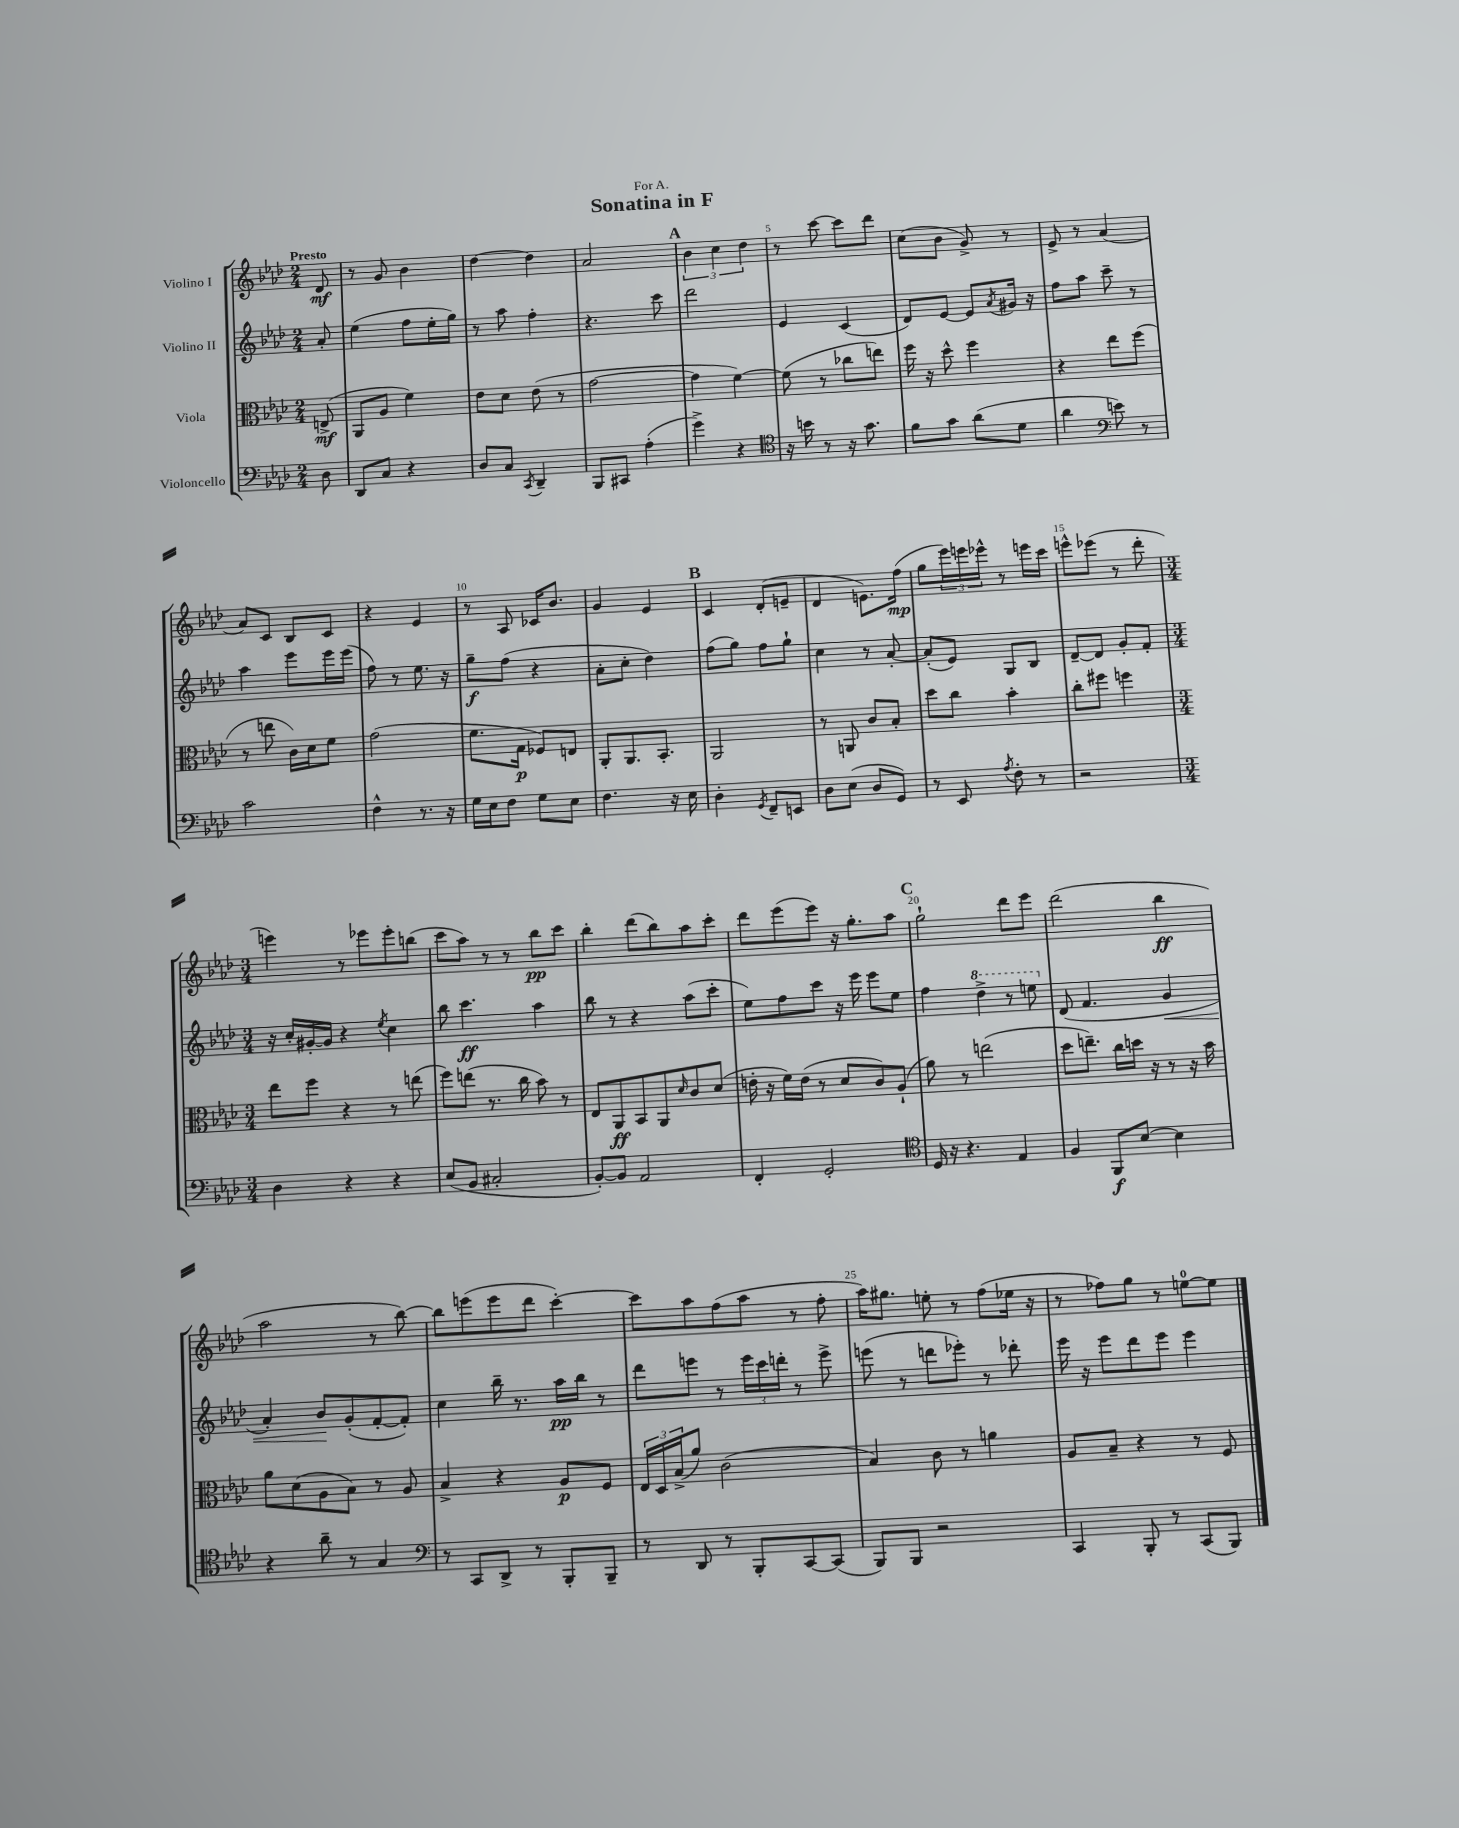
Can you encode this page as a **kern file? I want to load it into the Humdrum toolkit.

**kern	**dynam	**kern	**dynam	**kern	**dynam	**kern	**dynam
*part4	*part4	*part3	*part3	*part2	*part2	*part1	*part1
*staff4	*staff4	*staff3	*staff3	*staff2	*staff2	*staff1	*staff1
*I"Violoncello	*	*I"Viola	*	*I"Violino II	*	*I"Violino I	*
*clefF4	*	*clefC3	*	*clefG2	*	*clefG2	*
*k[b-e-a-d-]	*	*k[b-e-a-d-]	*	*k[b-e-a-d-]	*	*k[b-e-a-d-]	*
*M2/4	*	*M2/4	*	*M2/4	*	*M2/4	*
=	=	=	=	=	=	=	=
!	!	!	!	!	!	!LO:TX:a:B:t=Presto	!
8D-\	.	(8En^/	mf	8a-'/	.	8d-/	mf
=1	=1	=1	=1	=1	=1	=1	=1
8DD-/L	.	8AA-/L	.	(4ee-\	.	8r	.
8C/J	.	8A-/J	.	.	.	8g/	.
4r	.	4f\)	.	8ff\L	.	4b-\	.
.	.	.	.	16ee-'\L	.	.	.
.	.	.	.	16gg\JJ)	.	.	.
=2	=2	=2	=2	=2	=2	=2	=2
8D-/L	.	8e-\L	.	8r	.	[4dd-\	.
8C/J	.	8d-\J	.	8aa-\	.	.	.
8qCC/	.	.	.	.	.	.	.
4DD-~/	.	(8e-\	.	4ff'\	.	4dd-\]	.
.	.	8r	.	.	.	.	.
=3	=3	=3	=3	=3	=3	=3	=3
8BBB-/L	.	[2g\	.	4.r	.	2a-/	.
8CC#X/J	.	.	.	.	.	.	.
(4A-'\	.	.	.	.	.	.	.
.	.	.	.	8ccc\	.	.	.
!!LO:REH:place=s1:t=A
=4	=4	=4	=4	=4	=4	=4	=4
4g^\)	.	4g\]	.	2ddd-\	.	6b-\	.
.	.	.	.	.	.	6cc\	.
4r	.	[4f\)	.	.	.	.	.
.	.	.	.	.	.	6dd-\	.
=5	=5	=5	=5	=5	=5	=5	=5
*clefC4	*	*	*	*	*	*	*
16r	.	(8f\]	.	4e-/	.	8r	.
16bn\	.	.	.	.	.	.	.
8r	.	8r	.	.	.	[8ccc\	.
16r	.	8cc-X\L	.	(4c/	.	8ccc\L]	.
8.g\	.	.	.	.	.	.	.
.	.	8een\J)	.	.	.	8ddd-\J	.
=6	=6	=6	=6	=6	=6	=6	=6
8f\L	.	16ff\	.	8d-/L)	.	(8cc\L	.
.	.	16r	.	.	.	.	.
8g\J	.	8dd-^^\	.	[8e-/J	.	8b-\J	.
(8a-\L	.	4ff\	.	8e-/L]	.	8g^/)	.
.	.	.	.	8qa-/	.	.	.
8d-\J	.	.	.	16g#X/Jk	.	8r	.
.	.	.	.	16r	.	.	.
=7	=7	=7	=7	=7	=7	=7	=7
4a-\	.	4r	.	8ff\L	.	8e-^/	.
.	.	.	.	8aa-\J	.	8r	.
*clefF4	*	*	*	*	*	*	*
8en\)	.	8ee-\L	.	8ccc~\	.	(4a-/	.
8r	.	(8ff\J	.	8r	.	.	.
!!LO:LB:g=z
=8	=8	=8	=8	=8	=8	=8	=8
2c\	.	8r	.	4aa-\	.	8a-/L)	.
.	.	8een\	.	.	.	8c/J	.
.	.	16c\LL)	.	8eee-\L	.	8B-/L	.
.	.	16d-\J	.	.	.	.	.
.	.	8f\J	.	16eee-\L	.	8c/J	.
.	.	.	.	(16eee-\JJ	.	.	.
=9	=9	=9	=9	=9	=9	=9	=9
4F^^\	.	(2g\	.	8ff\)	.	4r	.
.	.	.	.	8r	.	.	.
8.r	.	.	.	8.ee-\	.	4e-/	.
16r	.	.	.	16r	.	.	.
=10	=10	=10	=10	=10	=10	=10	=10
16G\LL	.	8.f\L	.	8gg~\L	f	8r	.
16E-\J	.	.	.	.	.	.	.
8F\J	.	.	.	(8ff\J	.	8A-/	.
.	.	16G\Jk	p	.	.	.	.
8G\L	.	8F-X/L)	.	4r	.	16c-X/KL	.
.	.	.	.	.	.	8.b-/J	.
8E-\J	.	8En/J	.	.	.	.	.
=11	=11	=11	=11	=11	=11	=11	=11
4.F\	.	8AA-'/L	.	8a-'\L	.	4g/	.
.	.	8.AA-/	.	8cc'\J	.	.	.
.	.	.	.	4dd-\)	.	4e-/	.
.	.	8.BB-'/J	.	.	.	.	.
16r	.	.	.	.	.	.	.
16E-\	.	.	.	.	.	.	.
!!LO:REH:place=s1:t=B
=12	=12	=12	=12	=12	=12	=12	=12
4D-'\	.	2AA-/	.	(8ff\L	.	4c/	.
.	.	.	.	8gg\J)	.	.	.
8qGG/	.	.	.	.	.	.	.
8FF~/L	.	.	.	8ff\L	.	(8d-'/L	.
8EEn/J	.	.	.	8gg`\J	.	8en~/J	.
=13	=13	=13	=13	=13	=13	=13	=13
8D-\L	.	8r	.	4cc\	.	4d-/	.
(8E-\J	.	8AAn/	.	.	.	.	.
8D-/L	.	8c/L	.	8r	.	8.en\L)	.
8GG/J)	.	8B-'/J	.	[8a-'/	.	.	.
.	.	.	.	.	.	(16ff\Jk	mp
=14	=14	=14	=14	=14	=14	=14	=14
8r	.	8dd-\L	.	(8a-'/L]	.	8gg\L	.
8EE-/	.	8cc\J	.	8e-/J)	.	24eee-\L)	.
.	.	.	.	.	.	24eeen\	.
.	.	.	.	.	.	24eee-X^^\JJ	.
8qA-/	.	.	.	.	.	.	.
8F'\	.	4b-'\	.	8G/L	.	8r	.
8r	.	.	.	8B-/J	.	16eeen\LL	.
.	.	.	.	.	.	16ccc\JJ	.
=15	=15	=15	=15	=15	=15	=15	=15
2r	.	8cc'\L	.	[8d-~/L	.	8eeen^^\L	.
.	.	8ff#X\J	.	8d-/J]	.	(8eee-X\J	.
.	.	4ffn\	.	8g'/L	.	8r	.
.	.	.	.	8f'/J	.	8ddd-'\	.
!!LO:LB:g=z
=16	=16	=16	=16	=16	=16	=16	=16
*M3/4	*	*M3/4	*	*M3/4	*	*M3/4	*
4D-\	.	8ee-\L	.	16r	.	4eeen\)	.
.	.	.	.	16cc'/LL	.	.	.
.	.	8ff\J	.	[16g#X'/	.	.	.
.	.	.	.	16g#/JJ]	.	.	.
4r	.	4r	.	4r	.	8r	.
.	.	.	.	.	.	8eee-X\L	.
.	.	.	.	8qee-/	.	.	.
4r	.	8r	.	4cc\	.	8eee-'\	.
.	.	(8een\	.	.	.	(8bbn\J	.
=17	=17	=17	=17	=17	=17	=17	=17
(8E-/L	.	8ff\L)	.	8bb-\	.	8ccc\L	.
8BB-/J	.	(8een\J	.	4.ccc\	ff	8aa-\J)	.
2C#X'/	.	8.r	.	.	.	8r	.
.	.	.	.	.	.	8r	.
.	.	16cc\	.	.	.	.	.
.	.	8b-\)	.	4aa-\	.	8bb-\L	pp
.	.	8r	.	.	.	8ccc\J	.
=18	=18	=18	=18	=18	=18	=18	=18
[8BB-'/L)	.	8E-/L	.	8bb-\	.	4bb-'\	.
8BB-/J]	.	8AA-/	ff	8r	.	.	.
2AA-/	.	8BB-/	.	4r	.	(8ddd-\L	.
.	.	8AA-/	.	.	.	8bb-\)	.
.	.	16qqd-/	.	.	.	.	.
.	.	8c/	.	(8aa-\L	.	8aa-\	.
.	.	(8d-/J	.	8ccc'\J	.	8ccc'\J	.
=19	=19	=19	=19	=19	=19	=19	=19
4FF'/	.	16en'\	.	8ee-\L)	.	8ddd-\L	.
.	.	16r	.	.	.	.	.
.	.	16f\LL)	.	8ff\	.	(8eee-\	.
.	.	(16e\JJ	.	.	.	.	.
2GG'/	.	8r	.	8ccc\J	.	8eee-\J)	.
.	.	8d-/L	.	16r	.	16r	.
.	.	.	.	16eee-\	.	8.gg'\L	.
.	.	8c/)	.	8eee-\L	.	.	.
.	.	(8A-`/J	.	8ee-\J	.	8aa-\J	.
!!LO:REH:place=s1:t=C
=20	=20	=20	=20	=20	=20	=20	=20
*clefC4	*	*	*	*	*	*	*
16D-/	.	8a-\)	.	4ff\	.	2gg`\	.
16r	.	.	.	.	.	.	.
4.r	.	8r	.	.	.	.	.
*	*	*	*	*8va	*	*	*
.	.	(2een\	.	4ddd-^\	.	.	.
4E-/	.	.	.	8r	.	8ddd-\L	.
.	.	.	.	8eeen\	.	8eee-\J	.
=21	=21	=21	=21	=21	=21	=21	=21
*	*	*	*	*X8va	*	*	*
4F/	.	8dd-\L	.	(8d-/	.	(2ddd-\	.
.	.	8.een~\J)	.	4.f/	.	.	.
8FF/L	f	.	.	.	.	.	.
.	.	16cc\LL	.	.	.	.	.
[8B-/J	.	16ddn\JJ	.	.	.	.	.
.	.	16r	.	.	.	.	.
!	!	!	!	!	!LO:HP:b	!	!
4B-\]	.	8r	.	4g/	<	4bb-\	ff
.	.	16r	.	.	.	.	.
.	.	16b-\	.	.	.	.	.
!!LO:LB:g=z
=22	=22	=22	=22	=22	=22	=22	=22
4r	.	8a-\L	.	4a-'/)	.	2aa-\	.
.	.	(8d-\	.	.	.	.	.
8a-~\	.	8A-\	.	8b-/L	.	.	.
8r	.	8B-\J)	.	(8g'/	[	.	.
4G/	.	8r	.	[8f'/	.	8r	.
.	.	8A-/	.	8f'/J])	.	[8bb-\)	.
=23	=23	=23	=23	=23	=23	=23	=23
*clefF4	*	*	*	*	*	*	*
8r	.	4B-^/	.	4cc\	.	8bb-\L]	.
8CC/L	.	.	.	.	.	(8eeen\	.
8DD-^/J	.	4r	.	16bb-~\	.	8eee\	.
.	.	.	.	8.r	.	.	.
8r	.	.	.	.	.	8ddd-\J	.
8BBB-'/L	.	8A-/L	p	16aa-\LL	pp	[4ccc'\)	.
.	.	.	.	16bb-\JJ	.	.	.
8BBB-~/J	.	8F/J	.	8r	.	.	.
=24	=24	=24	=24	=24	=24	=24	=24
8r	.	24E-/LL	.	8ddd-\L	.	8ccc\L]	.
.	.	24D-/	.	.	.	.	.
.	.	(24B-^/J	.	.	.	.	.
8DD-/	.	8a-/J)	.	8eeen\J	.	8aa-\	.
8r	.	(2c\	.	8r	.	(8ff\	.
8BBB-'/L	.	.	.	24eee\LL	.	8aa-\J	.
.	.	.	.	24ccc\	.	.	.
.	.	.	.	24dddn'\JJ	.	.	.
[8CC/	.	.	.	8r	.	8r	.
(8CC/J]	.	.	.	8eee^\	.	8ff'\	.
=25	=25	=25	=25	=25	=25	=25	=25
8BBB-/L)	.	4B-/)	.	(8eeen\	.	16aa-\KL)	.
.	.	.	.	.	.	8.gg#X\J	.
8BBB-/J	.	.	.	8r	.	.	.
2r	.	8c\	.	8dddn\L	.	8een'\	.
.	.	8r	.	8eee-X'\J)	.	8r	.
.	.	4an\	.	8r	.	(8ff\L	.
.	.	.	.	8ddd-X'\	.	16ee-X\Jk	.
.	.	.	.	.	.	16r	.
=26	=26	=26	=26	=26	=26	=26	=26
4CC/	.	8A-/L	.	16eee-\	.	8r	.
.	.	.	.	16r	.	.	.
.	.	8B-~/J	.	8eee-\L	.	8ff-X\L)	.
8BBB-'/	.	4r	.	8ddd-\	.	8gg\J	.
8r	.	.	.	8eee-\J	.	8r	.
(8CC/L	.	8r	.	4eee-\	.	[8een\L	.
8BBB-/J)	.	8F/	.	.	.	8ee\J]	.
==	==	==	==	==	==	==	==
*-	*-	*-	*-	*-	*-	*-	*-
